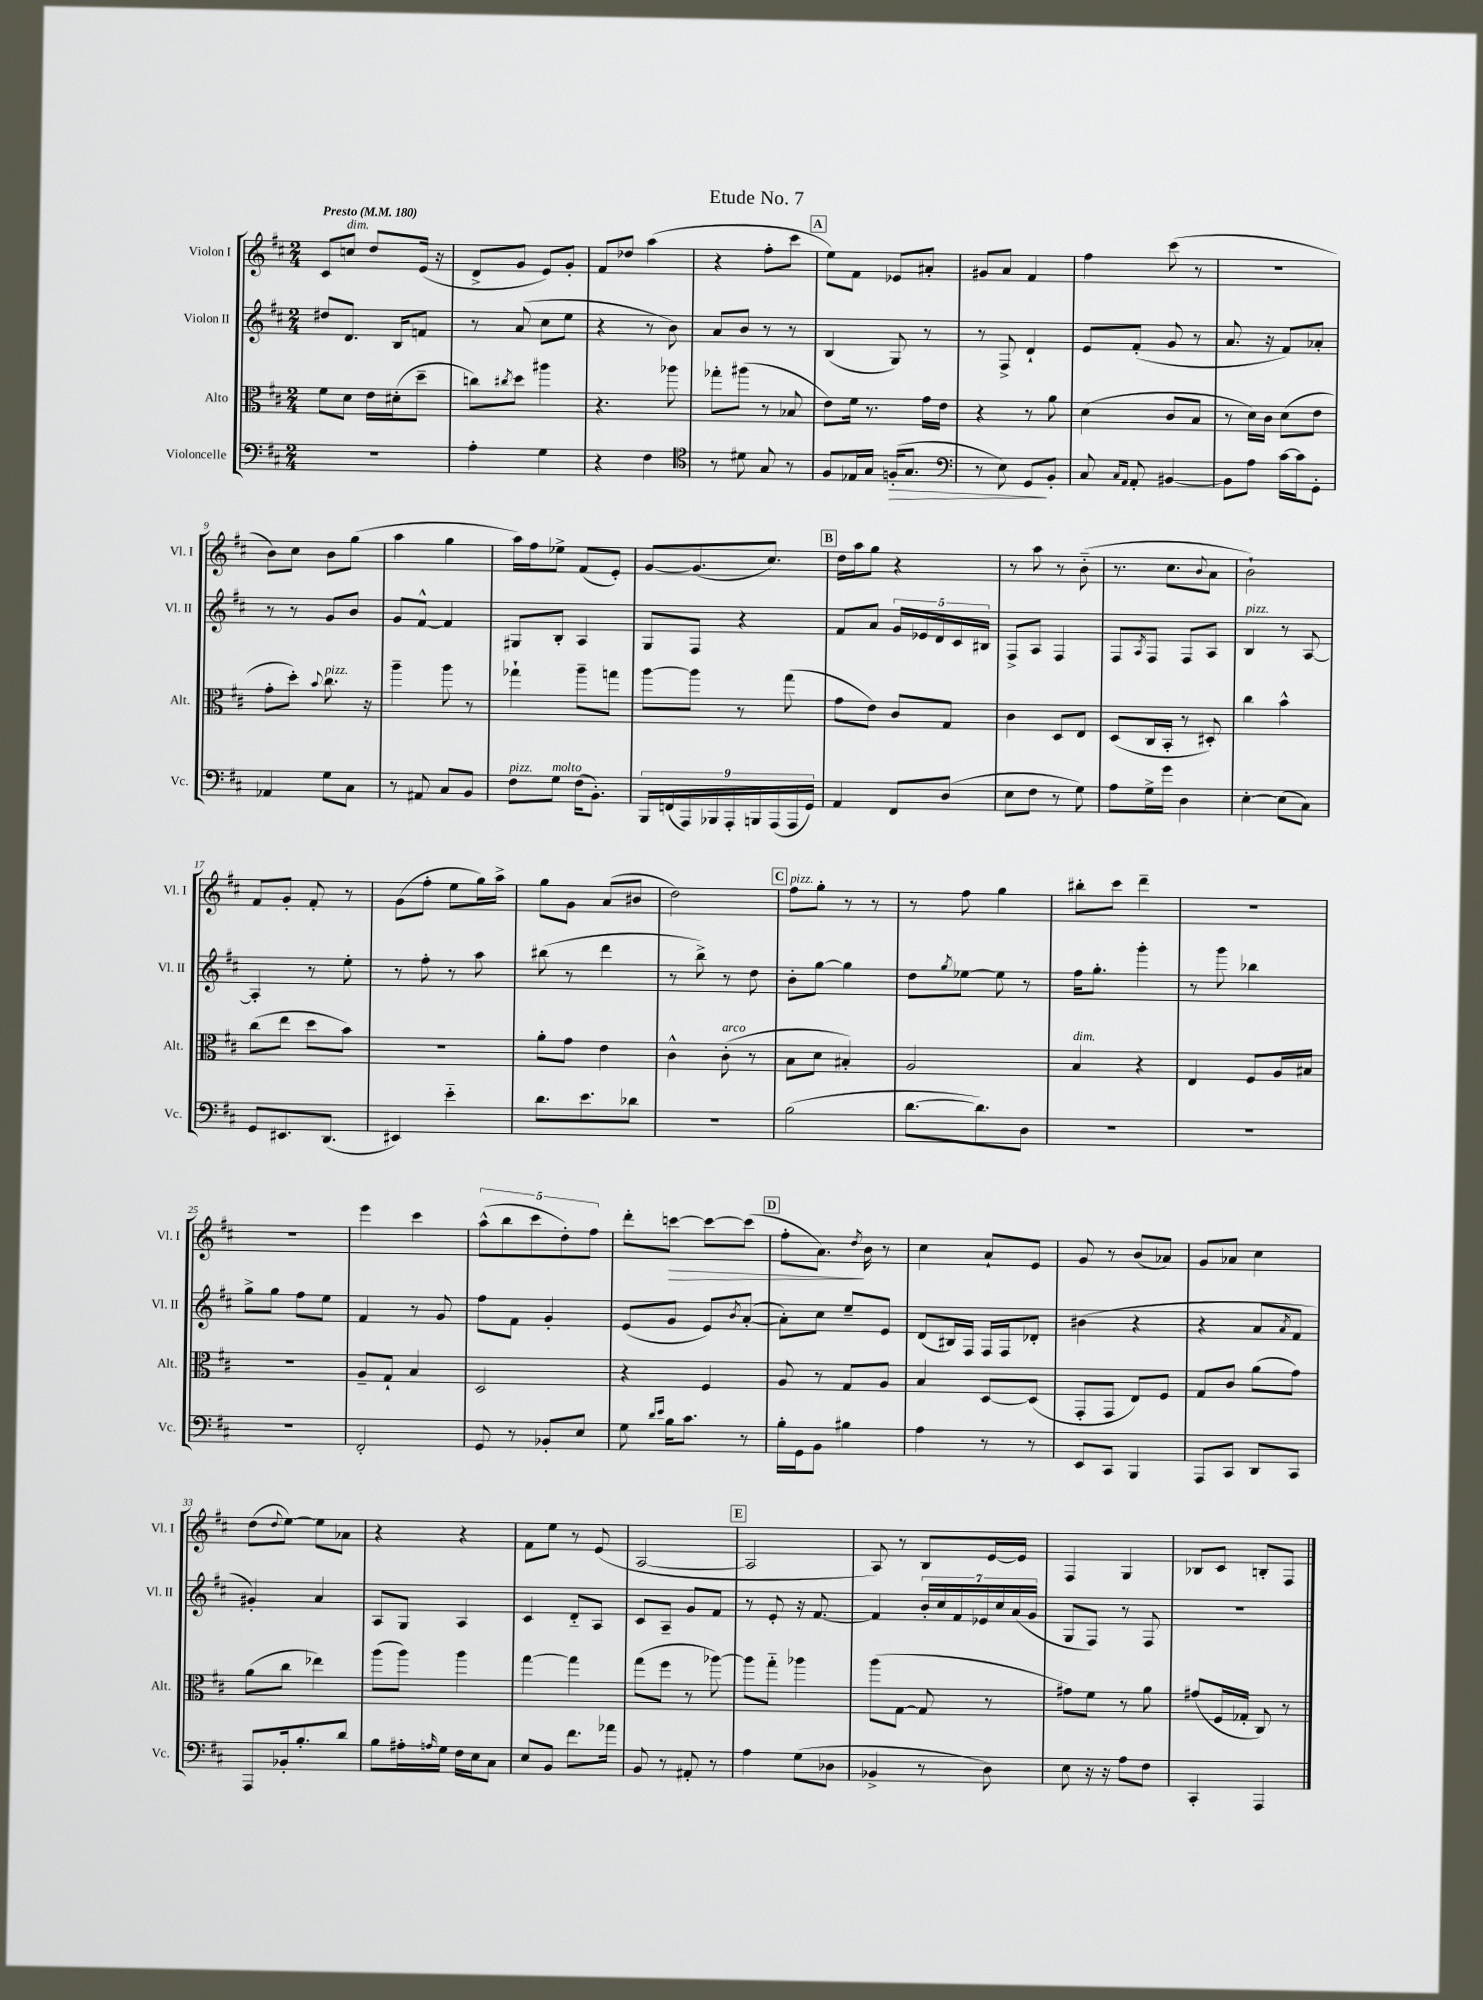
\header { title = "Etude No. 7" }
<<
\new StaffGroup <<
\new Staff = "s0" \with { instrumentName = "Violon I" shortInstrumentName = "Vl. I" } {
    \clef treble \key d \major \numericTimeSignature \time 2/4 \tempo "Presto" 4 = 180
    cis'8 c''8^\markup { \italic "dim." } d''8 e'16( r16 |
    d'8-> g'8 e'8) g'8-. |
    fis'8 des''8 a''4( |
    r4 fis''8-. cis'''8 |
    \mark \markup { \box "A" } e''8) fis'8 ees'8 ais'8-. |
    gis'8 a'8 fis'4 |
    fis''4 cis'''8( r8 |
    R2 |
    b'8) cis''8 b'8 g''8( |
    a''4 g''4 |
    a''16) fis''16 ees''8-> fis'8( e'8-.) |
    g'8~ g'8.( cis''8.) |
    \mark \markup { \box "B" } d''16 a''16 g''8 r4 |
    r8 a''8 r8 b'8-_( |
    r8. cis''8. \appoggiatura { b'8 } a'8 |
    b'2-!) |
    fis'8 g'8-. fis'8-. r8 |
    g'8( fis''8-. e''8 g''16) a''16-> |
    g''8 g'8 a'8( bis'8 |
    d''2) |
    \mark \markup { \box "C" } fis''8^\markup { \italic "pizz." } g''8-. r8 r8 |
    r8 fis''8 g''4 |
    bis''8-. cis'''8 d'''4-- |
    R2 |
    r2 |
    e'''4 cis'''4 |
    \tuplet 5/4 { a''8-^( b''8 cis'''8 d''8-.) fis''8 } |
    d'''8-. c'''8~\> c'''8~ c'''8( |
    \mark \markup { \box "D" } fis''8-. a'8.\!) \acciaccatura { d''8 } b'16 r8 |
    cis''4 a'8-! e'8 |
    g'8 r8 b'8( aes'8) |
    g'8 aes'8 cis''4 |
    d''8( \appoggiatura { d''8 } e''8~) e''8 aes'8 |
    r4 r4 |
    fis'8 e''8 r8 e'8( |
    a2~ |
    \mark \markup { \box "E" } a2 |
    a8) r8 b8 e'16~ e'16 |
    fis4 g4 |
    bes8 cis'8 b8-. fis8 \bar "|." |
}
\new Staff = "s1" \with { instrumentName = "Violon II" shortInstrumentName = "Vl. II" } {
    \clef treble \key d \major \numericTimeSignature \time 2/4
    dis''8 d'8. b16 f'8 |
    r8 a'8( cis''8 e''8 |
    r4 r8 b'8) |
    a'8 b'8 r8 r8 |
    \mark \markup { \box "A" } b4( g8) r8 |
    r8 fis8-> d'4-! |
    e'8 fis'8-.( g'8 r8 |
    a'8. r16 fis'8) aes'8-. |
    r8 r8 g'8 b'8 |
    g'8 fis'8~-^ fis'4 |
    gis8 b8-. a4 |
    g8 fis8 r4 |
    \mark \markup { \box "B" } fis'8 a'8 \tuplet 5/4 { g'16 ees'16 d'16 cis'16 bis16 } |
    fis8-> a8 fis4 |
    fis8 \acciaccatura { a8 } fis8 fis8 a8 |
    b4^\markup { \italic "pizz." } r8 a8~ |
    a4-. r8 e''8-. |
    r8 fis''8-. r8 a''8 |
    bis''8( r8 d'''4 |
    r8 b''8->) r8 d''8 |
    \mark \markup { \box "C" } b'8-. g''8~ g''4 |
    d''8 \acciaccatura { g''8 } ees''8~ ees''8 r8 |
    fis''16 g''8.-. g'''4-. |
    r8 g'''8 bes''4 |
    g''8-> g''8 fis''8 e''8 |
    fis'4 r8 g'8 |
    fis''8 fis'8 g'4-. |
    e'8( g'8 e'8) \acciaccatura { b'8 } a'8~-.( |
    \mark \markup { \box "D" } a'8-.) cis''8 e''8-- e'8 |
    d'8( bis16) fis16 fis16 fis16 des'8-. |
    bis'4( r4 |
    r4 a'8 \acciaccatura { a'8 } fis'8 |
    gis'4-.) a'4 |
    a8 g8 a4 |
    cis'4 d'8-_ a8 |
    cis'8 a8-- g'8 fis'8 |
    \mark \markup { \box "E" } r8 e'8-. r16 fis'8.~ |
    fis'4 \tuplet 7/4 { b'16-. cis''16 fis'16 ees'16 cis''16 a'16( g'16 } |
    g8 fis8) r8 fis8 |
    R2 \bar "|." |
}
\new Staff = "s2" \with { instrumentName = "Alto" shortInstrumentName = "Alt." } {
    \clef alto \key d \major \numericTimeSignature \time 2/4
    fis'8 d'8 e'16 dis'16-.( d''8-- |
    c''8) \acciaccatura { cis''8 } d''8 ais''4 |
    r4. aes''8 |
    ges''8-. ais''8( r8 bes8 |
    \mark \markup { \box "A" } e'8) fis'16 r8. g'16 e'16 |
    r4 r8 a'8 |
    d'4( cis'8 b8 |
    r8 d'16) cis'16 d'8( e'8 |
    g'8-. d''8-.) \appoggiatura { b'8 } cis''8.^\markup { \italic "pizz." } r16 |
    a''4-- a''8 r8 |
    ges''4-! a''8-- g''8 |
    a''8~ a''8 r8 g''8( |
    \mark \markup { \box "B" } g'8 e'8) cis'8 g8 |
    cis'4 d8 e8 |
    d8( cis16 b,16-. r8 dis8-.) |
    cis''4 b'4-^ |
    cis''8( e''8 d''8 b'8) |
    r2 |
    a'8-. g'8 e'4 |
    cis'4-^ cis'8-.^\markup { \italic "arco" }( r8 |
    \mark \markup { \box "C" } b8 d'8 bis4-.) |
    a2 |
    b4^\markup { \italic "dim." } r4 |
    e4 fis8 a16 bis16 |
    r2 |
    a8-- g8-! b4 |
    d2 |
    r4 fis4 |
    \mark \markup { \box "D" } a8 r8 g8 a8 |
    b4 d8~ d8( |
    g,8-. g,8 e8) fis8 |
    g8 cis'8 a'8( g'8) |
    a'8( cis''8 ees''4) |
    a''8( a''8) a''4 |
    g''4~ g''4 |
    g''8( fis''8 r8 aes''8~) |
    \mark \markup { \box "E" } aes''8 g''8-_ aes''4 |
    a''8( g8~ g8 r8 |
    gis'8) fis'8 r8 a'8 |
    gis'8( fis16 ges16-. cis8) r8 \bar "|." |
}
\new Staff = "s3" \with { instrumentName = "Violoncelle" shortInstrumentName = "Vc." } {
    \clef bass \key d \major \numericTimeSignature \time 2/4
    r2 |
    a4-. g4 |
    r4 fis4 |
    \clef tenor r8 dis'8 g8 r8 |
    \mark \markup { \box "A" } fis8 ees16 g16 f16-.\>( g8. |
    \clef bass r8 e8) g,8\! b,8-. |
    cis8 \grace { cis16 a,16 } a,8-. bis,4~ |
    bis,8 a8 cis'16~ cis'16 g,8-. |
    aes,4 g8 cis8 |
    r8 ais,8 cis8 b,8 |
    fis8^\markup { \italic "pizz." } g8^\markup { \italic "molto" } fis16( b,8.-.) |
    \tuplet 9/8 { b,,16 f,16( a,,16) bes,,16 a,,16-. b,,16 a,,16( a,,16 g,16) } |
    \mark \markup { \box "B" } a,4 fis,8 d8( |
    e8 fis8 r8 g8) |
    a8 g16-> g'16 d4 |
    e4~-. e8( cis8) |
    g,8 eis,8. d,8.( |
    eis,4) e'4-_ |
    d'8. e'8. des'8 |
    R2 |
    \mark \markup { \box "C" } b2( |
    d'8.~ d'8.) d8 |
    R2 |
    R2 |
    R2 |
    fis,2-. |
    g,8 r8 bes,8-. e8 |
    g8 \grace { d'16 e'16 } b16 cis'8. r8 |
    \mark \markup { \box "D" } b16-. g,16 b,8 bis4 |
    a4 r8 r8 |
    e,8 cis,8 b,,4 |
    a,,8 cis,8 d,8 cis,8 |
    a,,8 bes,16-. b8.-. d'8 |
    b8 ais16-. \grace { a16 } g16 fis16 e16 cis8 |
    e8 b,8 fis'8. aes'16 |
    b,8 r8 ais,8-. r8 |
    \mark \markup { \box "E" } a4 g8( des8 |
    bes,4-> r8 d8) |
    e8 r16 r16 a8 fis8 |
    cis,4-. a,,4 \bar "|." |
}
>>
>>
